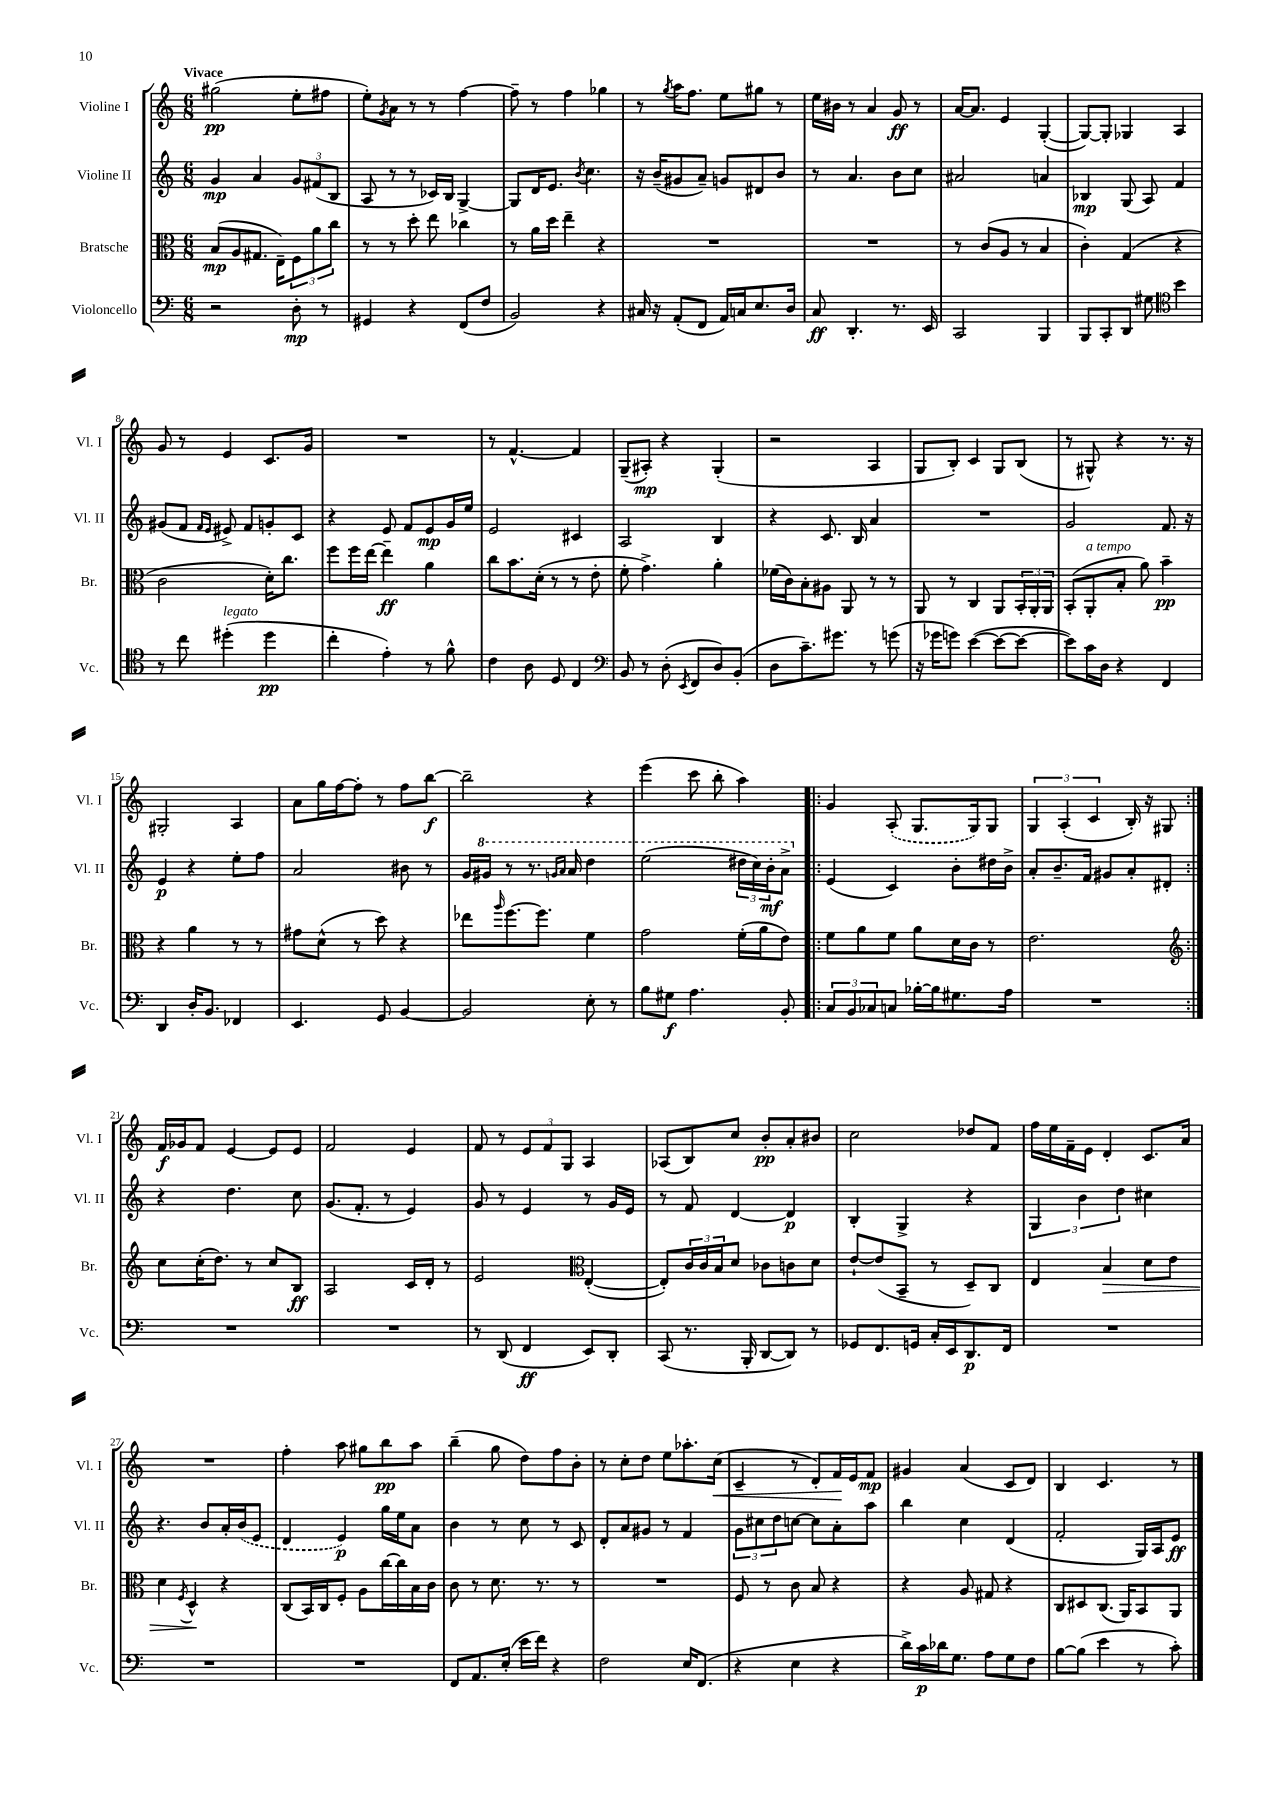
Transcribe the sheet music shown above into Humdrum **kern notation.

**kern	**dynam	**kern	**dynam	**kern	**dynam	**kern	**dynam
*part4	*part4	*part3	*part3	*part2	*part2	*part1	*part1
*staff4	*staff4	*staff3	*staff3	*staff2	*staff2	*staff1	*staff1
*I"Violoncello	*	*I"Bratsche	*	*I"Violine II	*	*I"Violine I	*
*I'Vc.	*	*I'Br.	*	*I'Vl. II	*	*I'Vl. I	*
*clefF4	*	*clefC3	*	*clefG2	*	*clefG2	*
*k[]	*	*k[]	*	*k[]	*	*k[]	*
*M6/8	*	*M6/8	*	*M6/8	*	*M6/8	*
=1	=1	=1	=1	=1	=1	=1	=1
!	!	!	!	!	!	!LO:TX:a:B:t=Vivace	!
2r	.	(8B/L	mp	4g/	mp	(2gg#X\	pp
.	.	8A/	.	.	.	.	.
.	.	8.G#X/J	.	4a/	.	.	.
.	.	16E~\KL)	.	.	.	.	.
8D'\	mp	12F\	.	12g/L	.	8ee'\L	.
.	.	12a\	.	(12f#X/	.	.	.
8r	.	.	.	.	.	8ff#X\J	.
.	.	12cc\J	.	12B/J	.	.	.
=2	=2	=2	=2	=2	=2	=2	=2
4GG#X/	.	8r	.	8A/	.	8ee'\L)	.
.	.	.	.	.	.	8qg/	.
.	.	8r	.	8r	.	8a\J	.
4r	.	8dd'\	.	8r	.	8r	.
.	.	8ee\	.	16c-X/LL)	.	8r	.
.	.	.	.	16B/JJ	.	.	.
(8FF/L	.	4cc-X\	.	[4G^/	.	[4ff\	.
8F/J	.	.	.	.	.	.	.
=3	=3	=3	=3	=3	=3	=3	=3
2BB/)	.	8r	.	8G/L]	.	8ff~\]	.
.	.	16a\LL	.	16d/K	.	8r	.
.	.	16dd\JJ	.	8.e/J	.	.	.
.	.	4ee~\	.	.	.	4ff\	.
.	.	.	.	8qb/	.	.	.
.	.	.	.	4.cc\	.	.	.
4r	.	4r	.	.	.	4gg-X\	.
=4	=4	=4	=4	=4	=4	=4	=4
16C#X/	.	2.r	.	16r	.	8r	.
16r	.	.	.	(16b~/KL	.	.	.
.	.	.	.	.	.	8qgg/	.
(8AA'/L	.	.	.	8g#X/	.	16aa\KL	.
.	.	.	.	.	.	8.ff\J	.
8FF/J	.	.	.	8a~/J)	.	.	.
16AA/LL)	.	.	.	8gn/L	.	8ee\L	.
16Cn/J	.	.	.	.	.	.	.
8.E/	.	.	.	8d#X/	.	8gg#X\J	.
.	.	.	.	8b/J	.	8r	.
16D/Jk	.	.	.	.	.	.	.
=5	=5	=5	=5	=5	=5	=5	=5
8C/	ff	2.r	.	8r	.	16ee\LL	.
.	.	.	.	.	.	16b#X\JJ	.
4.DD'/	.	.	.	4.a/	.	8r	.
.	.	.	.	.	.	4a/	.
8.r	.	.	.	8b\L	.	8g/	ff
.	.	.	.	8cc\J	.	8r	.
16EE/	.	.	.	.	.	.	.
=6	=6	=6	=6	=6	=6	=6	=6
2CC/	.	8r	.	2a#X/	.	[16a/KL	.
.	.	.	.	.	.	8.a/J]	.
.	.	(8c/L	.	.	.	.	.
.	.	8A/J	.	.	.	4e/	.
.	.	8r	.	.	.	.	.
4BBB/	.	4B/	.	4an/	.	([4G'/	.
=7	=7	=7	=7	=7	=7	=7	=7
8BBB/L	.	4c'\)	.	4B-X/	mp	8G/L_)	.
8CC'/	.	.	.	.	.	8G'/J]	.
8DD/J	.	(4G/	.	(8G/	.	4G-X/	.
8G#X\	.	.	.	8A/)	.	.	.
*clefC4	*	*	*	*	*	*	*
4b\	.	4r	.	4f/	.	4A/	.
!!LO:LB:g=z
=8	=8	=8	=8	=8	=8	=8	=8
8r	.	2c\	.	(8g#X/L	.	8g/	.
8cc\	.	.	.	8f/J	.	8r	.
.	.	.	.	16qqf/LL	.	.	.
.	.	.	.	16qqe/JJ	.	.	.
!LO:TX:a:i:t=legato	!	!	!	!	!	!	!
(4dd#X'\	.	.	.	8e#X^/)	.	4e/	.
.	.	.	.	8f/L	.	.	.
4dd#\	pp	16d'\KL)	.	8gn'/	.	8.c/L	.
.	.	8.cc\J	.	.	.	.	.
.	.	.	.	8c/J	.	.	.
.	.	.	.	.	.	16g/Jk	.
=9	=9	=9	=9	=9	=9	=9	=9
4cc'\	.	8ff\L	.	4r	.	2.r	.
.	.	16ff\L	.	.	.	.	.
.	.	[16ee\JJ	.	.	.	.	.
4e'\)	.	4ee~\]	ff	8e/	.	.	.
.	.	.	.	8f/L	.	.	.
8r	.	4a\	.	8e/	mp	.	.
8f^^\	.	.	.	16g/L	.	.	.
.	.	.	.	16ee/JJ	.	.	.
=10	=10	=10	=10	=10	=10	=10	=10
4c\	.	8cc\L	.	2e/	.	8r	.
.	.	8.b\	.	.	.	[4.f^^/	.
8A\	.	.	.	.	.	.	.
.	.	(16d'\Jk	.	.	.	.	.
8D/	.	8r	.	.	.	.	.
4C/	.	8r	.	4c#X/	.	4f/]	.
.	.	8e'\	.	.	.	.	.
=11	=11	=11	=11	=11	=11	=11	=11
*clefF4	*	*	*	*	*	*	*
8BB/	.	8f'\	.	2A/	.	(8G~/L	.
8r	.	4.g^\)	.	.	.	8A#X'/J)	mp
(8D'\	.	.	.	.	.	4r	.
8qEE/	.	.	.	.	.	.	.
8FF/L	.	.	.	.	.	.	.
8D/)	.	4a'\	.	4B/	.	(4G'/	.
(8BB'/J	.	.	.	.	.	.	.
=12	=12	=12	=12	=12	=12	=12	=12
8D\L	.	(16f-X\LL	.	4r	.	2r	.
.	.	16c\J)	.	.	.	.	.
8.c~\)	.	8B'\	.	.	.	.	.
.	.	8A#X\J	.	8.c/	.	.	.
8.g#X\J	.	.	.	.	.	.	.
.	.	8AA/	.	.	.	.	.
.	.	.	.	16B/	.	.	.
8r	.	8r	.	4a/	.	4A/	.
(8gn\	.	8r	.	.	.	.	.
=13	=13	=13	=13	=13	=13	=13	=13
16r	.	8AA/	.	2.r	.	8G/L	.
16g-X\KL	.	.	.	.	.	.	.
8gn\J)	.	8r	.	.	.	8B'/J)	.
([4e\	.	4C/	.	.	.	4c/	.
8e\L_	.	8AA/L	.	.	.	8G/L	.
8e\J_	.	24BB'/L	.	.	.	(8B/J	.
.	.	24AA'/	.	.	.	.	.
.	.	24AA/JJ	.	.	.	.	.
=14	=14	=14	=14	=14	=14	=14	=14
8e\L])	.	(8BB'/L	.	2g/	.	8r	.
!	!	!LO:TX:a:i:t=a tempo	!	!	!	!	!
16c\L	.	8AA'/	.	.	.	8G#X^^/)	.
16D\JJ	.	.	.	.	.	.	.
4r	.	8B'/J	.	.	.	4r	.
.	.	8a\)	.	.	.	.	.
4FF/	.	4b~\	pp	8.f/	.	8.r	.
.	.	.	.	16r	.	16r	.
!!LO:LB:g=z
=15	=15	=15	=15	=15	=15	=15	=15
4DD/	.	4r	.	4e/	p	2G#X'/	.
16D'/KL	.	4a\	.	4r	.	.	.
8.BB/J	.	.	.	.	.	.	.
4FF-X/	.	8r	.	8ee'\L	.	4A/	.
.	.	8r	.	8ff\J	.	.	.
=16	=16	=16	=16	=16	=16	=16	=16
4.EE/	.	8g#X\L	.	2a/	.	8a\L	.
.	.	(8d^^\J	.	.	.	16gg\L	.
.	.	.	.	.	.	[16ff\J	.
.	.	8r	.	.	.	8ff'\J]	.
8GG/	.	8dd\)	.	.	.	8r	.
[4BB/	.	4r	.	8b#X\	.	8ff\L	.
.	.	.	.	8r	.	[8bb\J	f
=17	=17	=17	=17	=17	=17	=17	=17
2BB/]	.	8ee-X\L	.	16g/LL	.	2bb~\]	.
*	*	*	*	*8va	*	*	*
.	.	.	.	16gg#X/JJ	.	.	.
.	.	16qqaa/	.	.	.	.	.
.	.	[8.ff\	.	8r	.	.	.
.	.	.	.	8.r	.	.	.
.	.	8.ff\J]	.	.	.	.	.
.	.	.	.	16qqggn/LL	.	.	.
.	.	.	.	16qqaa/JJ	.	.	.
.	.	.	.	16aa/	.	.	.
8E'\	.	4f\	.	4ddd\	.	4r	.
8r	.	.	.	.	.	.	.
=18	=18	=18	=18	=18	=18	=18	=18
8B\L	.	2g\	.	(2eee\	.	(4eee\	.
8G#X\J	f	.	.	.	.	.	.
4.A\	.	.	.	.	.	8ccc\	.
.	.	.	.	.	.	8bb'\	.
.	.	(16f'\LL	.	24ddd#X\LL	.	4aa\)	.
.	.	.	.	24ccc\)	.	.	.
.	.	16a\J	.	.	.	.	.
.	.	.	.	24bb'\J	mf	.	.
8BB'/	.	8e\J)	.	8aa^\J	.	.	.
=19!|:	=19!|:	=19!|:	=19!|:	=19!|:	=19!|:	=19!|:	=19!|:
*	*	*	*	*X8va	*	*	*
12C/L	.	8f\L	.	(4e/	.	4g/	.
12BB/	.	.	.	.	.	.	.
.	.	8a\	.	.	.	.	.
12C-X/	.	.	.	.	.	.	.
8Cn/J	.	8f\J	.	4c/)	.	(8A'/	.
[16B-X'\LL	.	8a\L	.	.	.	8.G/L	.
16B-\J]	.	.	.	.	.	.	.
8.G#X\	.	16d\L	.	8b'\L	.	.	.
.	.	16c\JJ	.	.	.	16G/k)	.
.	.	8r	.	16dd#X\L	.	8G/J	.
16A\Jk	.	.	.	16b^\JJ	.	.	.
=20	=20	=20	=20	=20	=20	=20	=20
2.r	.	2.e\	.	8a'/L	.	6G/	.
.	.	.	.	8.b~/	.	.	.
.	.	.	.	.	.	(6A'/	.
.	.	.	.	16f/Jk	.	.	.
.	.	.	.	.	.	6c/	.
.	.	.	.	8g#X/L	.	.	.
.	.	.	.	8a'/	.	16B'/)	.
.	.	.	.	.	.	16r	.
.	.	.	.	8d#X'/J	.	8G#X/	.
!!LO:LB:g=z
=21:|!	=21:|!	=21:|!	=21:|!	=21:|!	=21:|!	=21:|!	=21:|!
*	*	*clefG2	*	*	*	*	*
2.r	.	8cc\L	.	4r	.	16f/LL	f
.	.	.	.	.	.	16g-X/J	.
.	.	(16cc'\K	.	.	.	8f/J	.
.	.	8.dd\J)	.	.	.	.	.
.	.	.	.	4.dd\	.	[4e/	.
.	.	8r	.	.	.	.	.
.	.	8cc/L	.	.	.	8e/L]	.
.	.	8B/J	ff	8cc\	.	8e/J	.
=22	=22	=22	=22	=22	=22	=22	=22
2.r	.	2A/	.	(8.g/L	.	2f/	.
.	.	.	.	8.f'/J	.	.	.
.	.	.	.	8r	.	.	.
.	.	16c/LL	.	4e/)	.	4e/	.
.	.	16d'/JJ	.	.	.	.	.
.	.	8r	.	.	.	.	.
=23	=23	=23	=23	=23	=23	=23	=23
8r	.	2e/	.	8g/	.	8f/	.
(8DD/	.	.	.	8r	.	8r	.
4FF/	ff	.	.	4e/	.	12e/L	.
.	.	.	.	.	.	12f/	.
.	.	.	.	.	.	12G/J	.
*	*	*clefC3	*	*	*	*	*
8EE/L)	.	([4E'/	.	8r	.	4A/	.
8DD'/J	.	.	.	16g/LL	.	.	.
.	.	.	.	16e/JJ	.	.	.
=24	=24	=24	=24	=24	=24	=24	=24
(8CC/	.	8E'/L])	.	8r	.	(8A-X/L	.
8.r	.	24c/L	.	8f/	.	8B/)	.
.	.	24c/	.	.	.	.	.
.	.	24B/J	.	.	.	.	.
.	.	8d/J	.	[4d/	.	8cc/J	.
16BBB'/	.	.	.	.	.	.	.
[8DD/L	.	8c-X\L	.	.	.	8b'/L	pp
8DD/J])	.	8cn\	.	4d/]	p	8a'/	.
8r	.	8d\J	.	.	.	8b#X/J	.
=25	=25	=25	=25	=25	=25	=25	=25
8GG-X/L	.	[8e`/L	.	4B'/	.	2cc\	.
8.FF/	.	(8e/]	.	.	.	.	.
.	.	8BB~/J	.	4G^/	.	.	.
16GGn/Jk	.	.	.	.	.	.	.
16C'/LL	.	8r	.	.	.	.	.
16EE/J	.	.	.	.	.	.	.
8.DD/	p	8D~/L)	.	4r	.	8dd-X/L	.
.	.	8C/J	.	.	.	8f/J	.
16FF/Jk	.	.	.	.	.	.	.
=26	=26	=26	=26	=26	=26	=26	=26
2.r	.	4E/	.	6G/	.	16ff\LL	.
.	.	.	.	.	.	16ee\	.
.	.	.	.	.	.	16f~\	.
.	.	.	.	6b\	.	.	.
.	.	.	.	.	.	16e\JJ	.
!	!	!	!LO:HP:b	!	!	!	!
.	.	4B/	>	.	.	4d'/	.
.	.	.	.	6dd\	.	.	.
.	.	8d\L	.	4cc#X\	.	8.c/L	.
.	.	8e\J	.	.	.	.	.
.	.	.	.	.	.	16a/Jk	.
!!LO:LB:g=z
=27	=27	=27	=27	=27	=27	=27	=27
2.r	.	4d\	.	4.r	.	2.r	.
.	.	8qF/	.	.	.	.	.
.	.	4D^^/	.	.	.	.	.
.	.	.	.	8b/L	.	.	.
.	.	4r	]	16a'/L	.	.	.
.	.	.	.	(16b/J	.	.	.
.	.	.	.	8e/J	.	.	.
=28	=28	=28	=28	=28	=28	=28	=28
2.r	.	(8C/L	.	4d/	.	4ff'\	.
.	.	16BB/L)	.	.	.	.	.
.	.	16C/J	.	.	.	.	.
.	.	8F'/J	.	4e/)	p	8aa\	.
.	.	8A\L	.	.	.	8gg#X\L	.
.	.	[16cc\L	.	16gg\LL	.	8bb\	pp
.	.	16cc\]	.	16ee\J	.	.	.
.	.	16B\	.	8a\J	.	8aa\J	.
.	.	16c\JJ	.	.	.	.	.
=29	=29	=29	=29	=29	=29	=29	=29
8FF/L	.	8c\	.	4b\	.	(4bb~\	.
8.AA/	.	8r	.	.	.	.	.
.	.	8.d\	.	8r	.	8gg\	.
(16E'/Jk	.	.	.	.	.	.	.
16e\LL	.	.	.	8cc\	.	8dd\L)	.
16f\JJ)	.	8.r	.	.	.	.	.
4r	.	.	.	8r	.	8ff\	.
.	.	8r	.	8c/	.	8b'\J	.
=30	=30	=30	=30	=30	=30	=30	=30
2F\	.	2.r	.	8d'/L	.	8r	.
.	.	.	.	8a/	.	8cc'\L	.
.	.	.	.	8g#X/J	.	8dd\J	.
.	.	.	.	8r	.	8ee\L	.
16E/KL	.	.	.	4f/	.	8.aa-X'\	.
(8.FF/J	.	.	.	.	.	.	.
!	!	!	!	!	!	!	!LO:HP:b
.	.	.	.	.	.	(16cc\Jk	<
=31	=31	=31	=31	=31	=31	=31	=31
4r	.	8F/	.	12g\L	.	4c~/	.
.	.	.	.	12cc#X\	.	.	.
.	.	8r	.	.	.	.	.
.	.	.	.	12dd\	.	.	.
4E\	.	8c\	.	[8ccn\J	.	8r	.
.	.	8B/	.	8cc\L]	.	8d'/L)	.
4r	.	4r	.	8a'\	.	16f/L	.
.	.	.	.	.	.	16e/J	[
.	.	.	.	8aa\J	.	8f/J	mp
=32	=32	=32	=32	=32	=32	=32	=32
16d^\LL)	.	4r	.	4bb\	.	4g#X/	.
16c\	p	.	.	.	.	.	.
16d-X\J	.	.	.	.	.	.	.
8.G\J	.	.	.	.	.	.	.
.	.	8A/	.	4cc\	.	(4a/	.
8A\L	.	8G#X/	.	.	.	.	.
8G\	.	4r	.	(4d/	.	8c/L	.
8F\J	.	.	.	.	.	8d/J)	.
=33	=33	=33	=33	=33	=33	=33	=33
[8B\L	.	8C/L	.	2f'/	.	4B/	.
(8B\J]	.	8D#X/	.	.	.	.	.
4e\	.	(8.C/J	.	.	.	4.c/	.
.	.	16AA/KL)	.	.	.	.	.
8r	.	8BB/	.	16G/LL)	.	.	.
.	.	.	.	16A/J	.	.	.
8c'\)	.	8AA/J	.	8e/J	ff	8r	.
==	==	==	==	==	==	==	==
*-	*-	*-	*-	*-	*-	*-	*-
